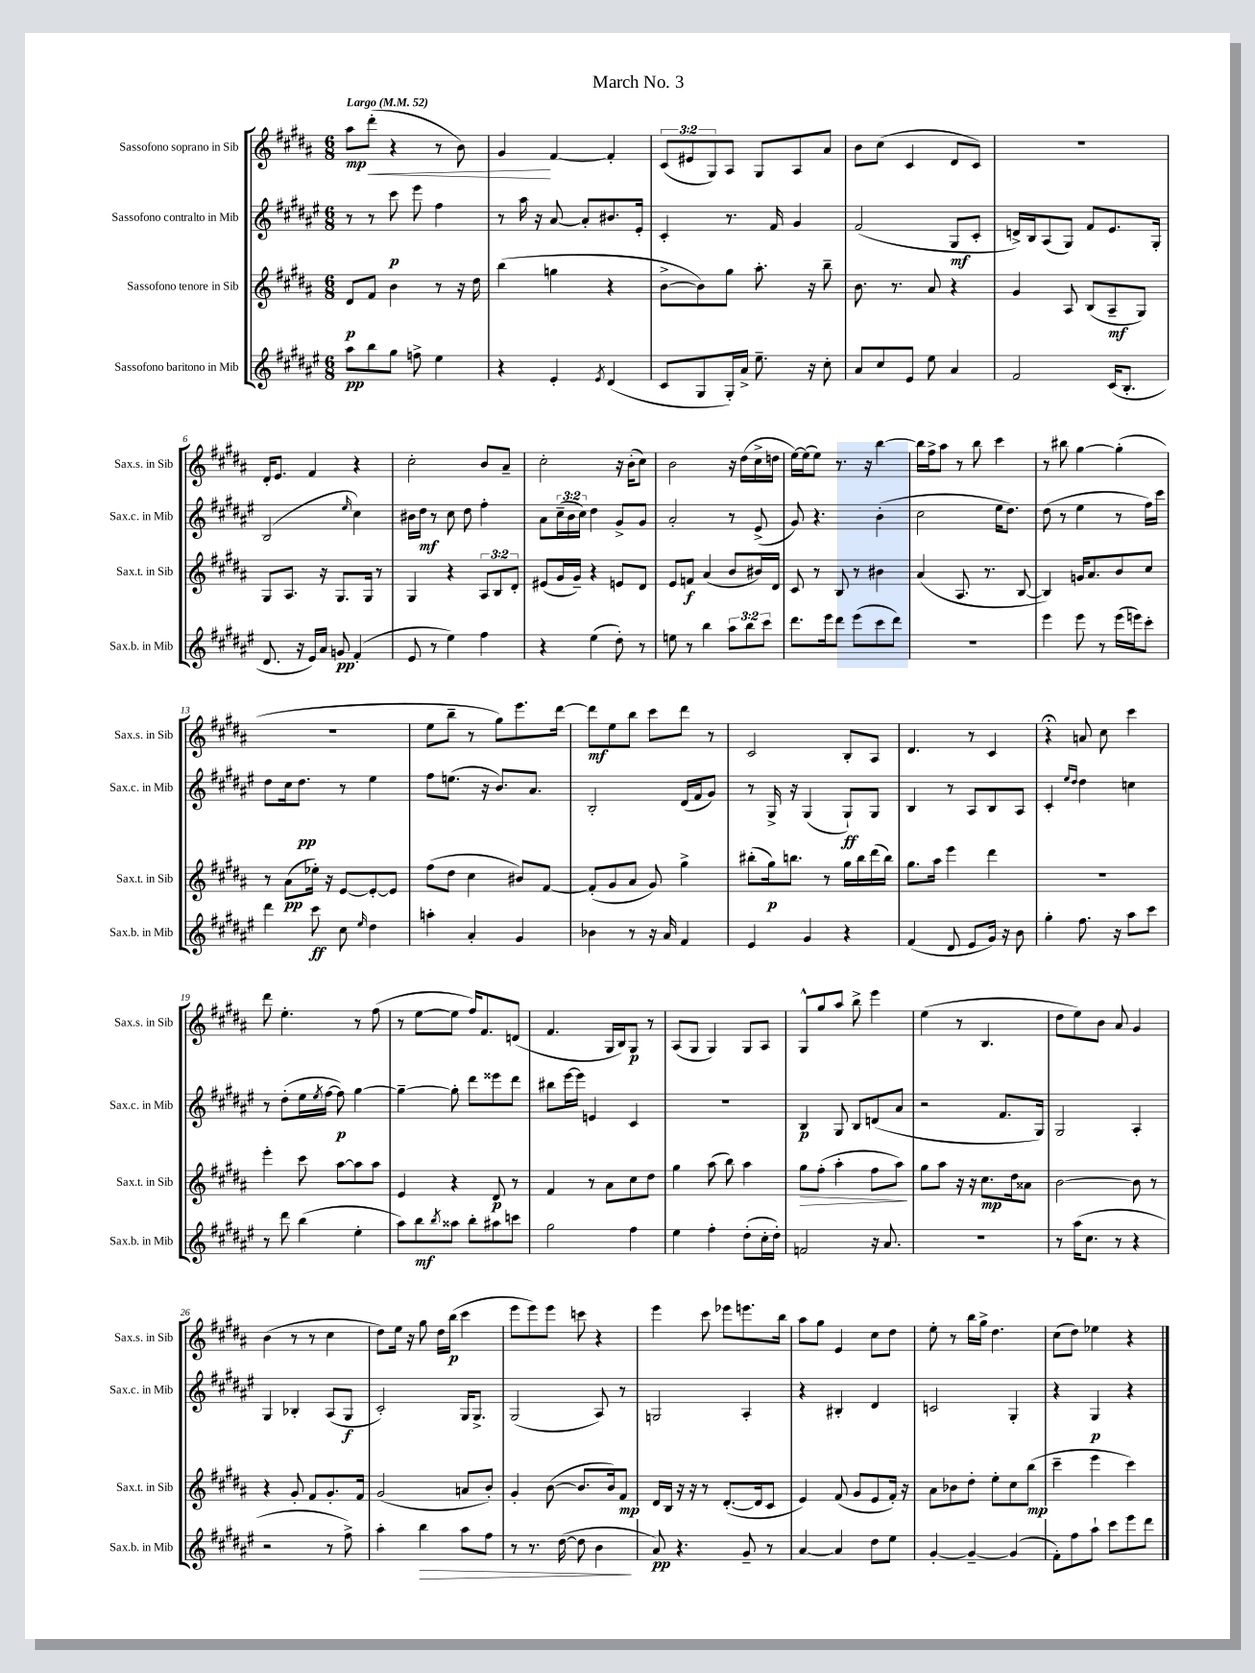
\header { title = "March No. 3" }
<<
\new StaffGroup <<
\new Staff = "s0" \with { instrumentName = "Sassofono soprano in Sib" shortInstrumentName = "Sax.s. in Sib" } {
    \clef treble \key b \major \numericTimeSignature \time 6/8 \override Staff.TupletNumber.text = #tuplet-number::calc-fraction-text \tempo "Largo" 4 = 52
    ais''8\mp\< dis'''8-.( r4 r8 b'8) |
    gis'4\! fis'4~ fis'4-. |
    \tuplet 3/2 { cis'8( eis'8 gis8) } ais8 gis8 ais8 ais'8 |
    b'8 cis''8( cis'4 dis'8 cis'8) |
    R2. |
    dis'16-. e'8. fis'4 r4 |
    cis''2-. b'8 ais'8-- |
    cis''2-. r16 b'16-.( cis''8) |
    b'2 r16 dis''16( cis''16-> d''16 |
    e''16~) e''16( e''8) r8. r16 b''4~ |
    b''16 fis''16-> ais''8 r8 b''8 cis'''4 |
    r8 bis''8 gis''4~ gis''4-.( |
    R2. |
    e''8 b''8-- r8 gis''8) e'''8. dis'''16~ |
    dis'''8\mf e''8 b''8 cis'''8 dis'''8 r8 |
    cis'2 b8-. ais8 |
    dis'4. r8 cis'4 |
    r4\fermata a'8 cis''8 cis'''4 |
    dis'''8 e''4.-. r8 fis''8( |
    r8 e''8~ e''8 fis''16) fis'8. d'8( |
    fis'4. gis16 b16) gis8\p r8 |
    ais8( gis8 gis4) gis8 ais8 |
    gis8-^ gis''8 ais''8 b''8-> e'''4 |
    e''4( r8 b4. |
    dis''8 e''8) b'8 ais'8 gis'4 |
    b'4( r8 r8 cis''4 |
    dis''8) e''16 r16 gis''8 dis''16 b''16\p( cis'''4 |
    e'''8 e'''8) e'''8 c'''8 r4 |
    e'''4 cis'''8 ees'''8 e'''8. b''16 |
    ais''8 gis''8 e'4 cis''8 dis''8 |
    e''8-. r8 b''16 gis''16-> dis''4. |
    cis''8( dis''8) ees''4 r4 \bar "|." |
}
\new Staff = "s1" \with { instrumentName = "Sassofono contralto in Mib" shortInstrumentName = "Sax.c. in Mib" } {
    \clef treble \key fis \major \numericTimeSignature \time 6/8 \override Staff.TupletNumber.text = #tuplet-number::calc-fraction-text
    r8 r8 cis'''8\p eis'''8 fis''4 |
    r8 ais''16 r16 ais'8~ ais'8-. bis'8. eis'16-. |
    cis'4-. r8. fis'16 gis'4 |
    fis'2( gis8\mf cis'8-. |
    d'16->) b16 ais8( gis8) fis'8 eis'8. gis16-. |
    b2( \grace { eis''16 } cis''4) |
    bis'16 dis''16\mf r8 cis''8 dis''8 fis''4-. |
    ais'8 \tuplet 3/2 { cis''16--( b'16 cis''16) } dis''4 gis'8-> gis'8 |
    ais'2-. r8 eis'8->( |
    gis'8) r4. b'4-.( |
    cis''2 eis''16 dis''8.) |
    dis''8( r8 eis''4 r8 fis''16) cis'''16 |
    dis''8 cis''16 dis''8.\pp r8 eis''4 |
    fis''8 e''8.( r16 b'8.) ais'8. |
    b2-. dis'16( fis'16 gis'8) |
    r8 gis16-> r16 gis4( gis8-!\ff) gis8 |
    b4 r8 ais8 b8 ais8 |
    cis'4-. \grace { eis''16 dis''16 } dis''4 c''4 |
    r8 dis''8-.( eis''16 \acciaccatura { eis''8 } fis''16~ fis''8\p) gis''4~ |
    gis''4~-- gis''8-. dis'''8 eisis'''8 dis'''8 |
    bis''8 eis'''16~ eis'''16 e'4 cis'4 |
    R2. |
    b4\p gis8 b8 d'8( ais'8 |
    r2 fis'8. gis16) |
    gis2 ais4-. |
    gis4 bes4-. ais8( gis8\f |
    cis'2-.) gis16 gis8.-> |
    gis2( ais8) r8 |
    g2 ais4-. |
    r4 bis4-. dis'4 |
    c'2 gis4-. |
    r4 gis4\p r4 \bar "|." |
}
\new Staff = "s2" \with { instrumentName = "Sassofono tenore in Sib" shortInstrumentName = "Sax.t. in Sib" } {
    \clef treble \key b \major \numericTimeSignature \time 6/8 \override Staff.TupletNumber.text = #tuplet-number::calc-fraction-text
    dis'8\p fis'8 b'4 r8 r16 dis''16 |
    b''4( g''4 r4 |
    b'8~-> b'8) gis''8 ais''8.-. r16 b''8-- |
    b'8. r8. ais'8 r4 |
    gis'4 ais8 b8( ais8--\mf gis8) |
    gis8 ais8. r16 gis8. gis16 r8 |
    gis4 r4 \tuplet 3/2 { ais8 b8 dis'8-. } |
    eis'8( gis'16 gis'16--) r4 e'8 dis'8 |
    e'8 f'8\f ais'4( b'8 bis'16) dis'16 |
    cis'8 r8 b8 r8 bis'4 |
    ais'4( ais8. r8. b8~ |
    b4) g'16 ais'8. b'8 cis''8 |
    r8 ais'8\pp( ees''16-.) r16 e'8~ e'8~-. e'8 |
    fis''8( dis''8 cis''4 bis'8) fis'8~ |
    fis'8-.( gis'8 ais'8 gis'8) gis''4-> |
    bis''8-.( gis''16\p) b''8. r8 gis''16 b''16 dis'''16( b''16) |
    gis''8. ais''16 e'''4 dis'''4 |
    R2. |
    e'''4-. cis'''8 ais''8~ ais''8 ais''8 |
    e'4 r4 dis'8\p r8 |
    fis'4 r8 ais'8 cis''8 dis''8 |
    gis''4 ais''8( b''8) ais''4 |
    gis''8\> fis''8-.( ais''4-. fis''8 ais''8\!) |
    gis''8 ais''8 r16 r16 cis''8.\mp dis''16 aisis'8 |
    b'2~ b'8 r8 |
    r4 gis'8-. fis'8 gis'8.-. fis'16 |
    gis'2( a'8 b'8-.) |
    gis'4-. b'8~( b'8. b'16) fis'8\mp |
    dis'16 b16 r16 r16 r8 dis'8.~-.( dis'16 cis'8 |
    e'4) fis'8( gis'8 e'8 fis'16-.) r16 |
    ais'8 bes'8 dis''8-. e''8-. cis''8 b''8\mp( |
    cis'''4-- e'''4 cis'''4) \bar "|." |
}
\new Staff = "s3" \with { instrumentName = "Sassofono baritono in Mib" shortInstrumentName = "Sax.b. in Mib" } {
    \clef treble \key fis \major \numericTimeSignature \time 6/8 \override Staff.TupletNumber.text = #tuplet-number::calc-fraction-text
    ais''8\pp b''8 gis''8 f''8-> eis''4 |
    r4 eis'4-. \acciaccatura { eis'8 } dis'4( |
    cis'8 gis8 gis16-.) ais'16-> eis''8.-- r16 cis''8-. |
    ais'8 cis''8 eis'8 eis''8 ais'4 |
    fis'2 cis'16( b8.-. |
    dis'8. r16 eis'16) ais'16 g'8\pp fis'4-.( |
    eis'8 r8 eis''4) fis''4 |
    r4 eis''4( dis''8-.) r8 |
    e''8 r8 b''4 \tuplet 3/2 { ais''8 b''8 cis'''8 } |
    dis'''8. eis'''16 dis'''8 eis'''8( cis'''8 dis'''8) |
    R2. |
    eis'''4 eis'''8 r8 eis'''16( e'''16) cis'''8-. |
    dis'''4 cis'''8\ff cis''8 \grace { eis''16 } dis''4 |
    a''4-. ais'4-. gis'4 |
    bes'4 r8 r16 ais'16 fis'4 |
    eis'4 gis'4 r4 |
    fis'4( dis'8 eis'8 gis'16) r16 b'8 |
    gis''4-. fis''8. r16 ais''8 cis'''8 |
    r8 dis'''8 b''4( eis''4-. |
    ais''8) b''8\mf \acciaccatura { b''8 } aisis''8 b''8-. ais''8 c'''8 |
    gis''2 fis''4 |
    eis''4 fis''4-. dis''8-.( cis''16-. dis''16-.) |
    f'2 r16 ais'8. |
    R2. |
    r8 ais''16( cis''8. r8 r4 |
    r2 r8 fis''8->) |
    ais''4-. b''4\> ais''8 fis''8 |
    r8 r8. dis''16~( dis''8 b'4\! |
    ais'8\pp) r4. gis'8-- r8 |
    ais'4~ ais'4 dis''8 eis''8 |
    gis'4~-. gis'4~-- gis'4( |
    fis'8-.) fis''8 ais''8-! cis'''8 eis'''8 dis'''8 \bar "|." |
}
>>
>>
